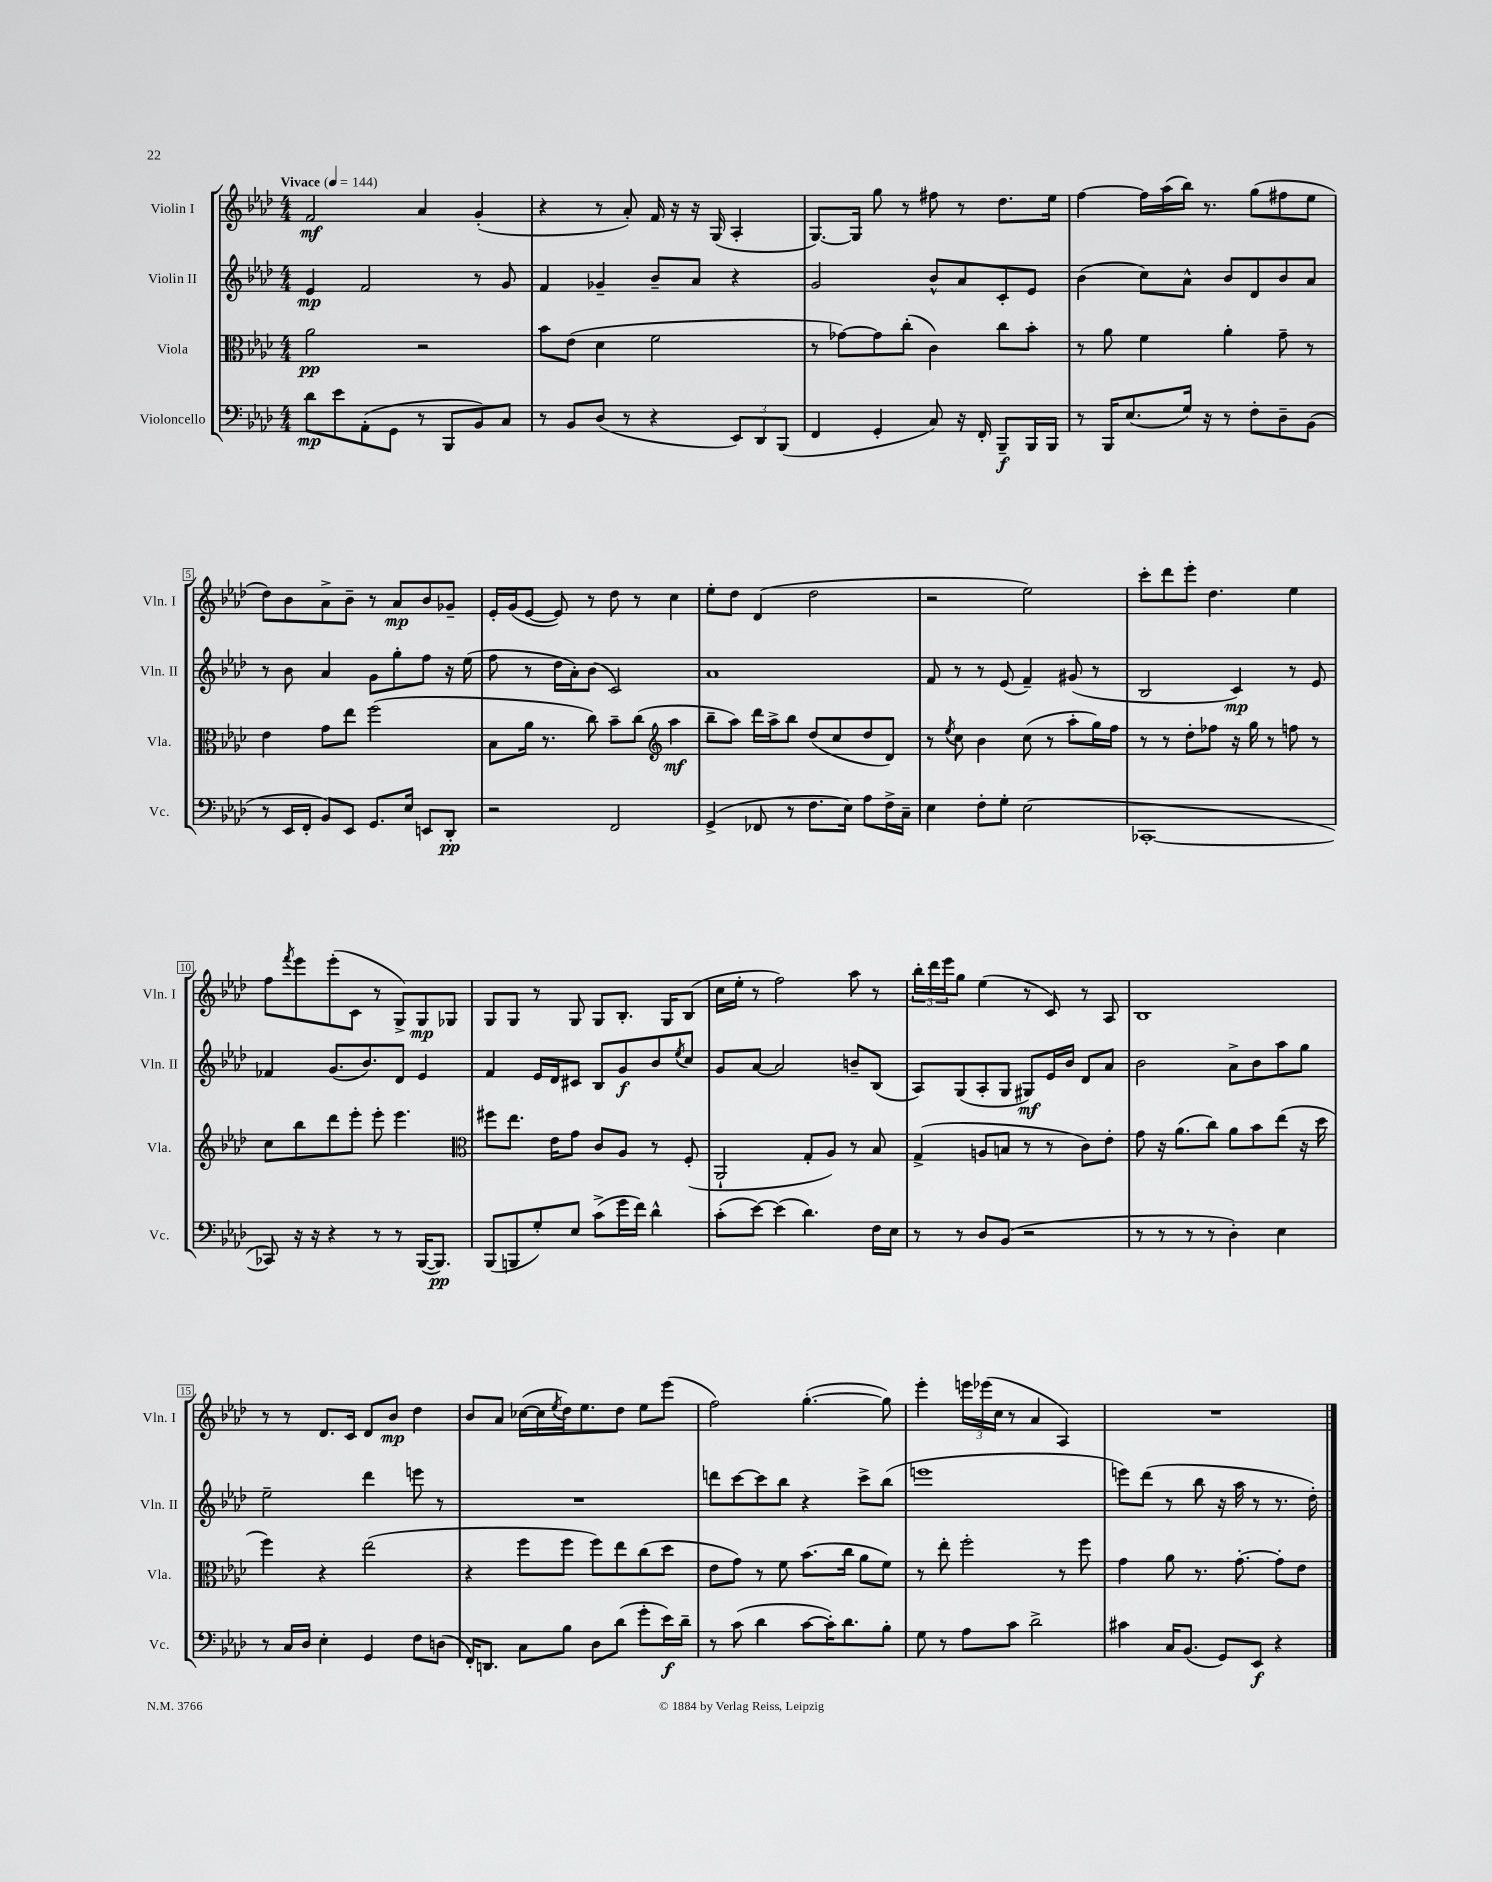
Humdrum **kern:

**kern	**kern	**kern	**kern
*staff4	*staff3	*staff2	*staff1
*clefF4	*clefC3	*clefG2	*clefG2
*k[b-e-a-d-]	*k[b-e-a-d-]	*k[b-e-a-d-]	*k[b-e-a-d-]
*M4/4	*M4/4	*M4/4	*M4/4
*MM144	*MM144	*MM144	*MM144
8d-	2a-	4e-	2f
8e-	.	.	.
(8AA-'	.	2f	.
8GG	.	.	.
8r	2r	.	4a-
8BBB-	.	.	.
8BB-)	.	8r	(4g'
8C	.	8g	.
=	=	=	=
8r	8b-	4f	4r
8BB-	(8e-	.	.
(8D-	4d-	4g-~	8r
8r	.	.	8a-')
4r	2f	8b-~	16f
.	.	.	16r
.	.	8a-	16r
.	.	.	(16G
12EE-)	.	4r	4A-'
12DD-	.	.	.
(12BBB-	.	.	.
=	=	=	=
4FF	8r	2g	[8.G)
.	[8g-)	.	.
.	.	.	16G]
4GG'	8g-]	.	8gg
.	(8cc'	.	8r
8C)	4c)	8b-^^	8ff#
16r	.	8a-	8r
16FF'	.	.	.
8BBB-~	8cc	8c'	8.dd-
16BBB-	8b-'	8e-	.
16BBB-	.	.	16ee-
=	=	=	=
8r	8r	(4b-	[4ff
16BBB-	8a-	.	.
(8.E-	.	.	.
.	4f	8cc)	16ff]
.	.	.	(16aa-
16G)	.	8a-^^	16bb-)
16r	.	.	8.r
8r	4a-'	8b-	.
8F'	.	8d-	(8gg
8D-~	8g~	8b-	8ff#
(8BB-	8r	8a-	8ee-
=	=	=	=
8r	4e-	8r	8dd-)
16EE-	.	8b-	8b-
16FF'	.	.	.
8BB-)	8g	4a-	8a-^
8EE-	8ee-	.	8b-~
8.GG	(2ff	8g	8r
.	.	8gg'	8a-
16E-	.	.	.
8EE	.	8ff	8b-
8DD-'	.	16r	8g-~
.	.	(16ee-	.
=	=	=	=
2r	8B-	8ff	16e-'
.	.	.	(16g
.	16a-	8r	[8e-
.	8.r	.	.
.	.	16dd-	8e-])
.	.	16a-')	.
.	8cc)	(8b-	8r
2FF	8b-~	2c)	8dd-
.	(8cc	.	8r
*	*clefG2	*	*
.	4aa-	.	4cc
=	=	=	=
(4GG^	8bb-~	1a-	8ee-'
.	8aa-)	.	8dd-
8FF-	16ddd-	.	(4d-
.	16aa-^	.	.
8r	8bb-	.	.
8.F	(8dd-	.	2dd-
.	8cc	.	.
16E-)	.	.	.
8A-	8dd-	.	.
16F^	8d-)	.	.
16C~	.	.	.
=	=	=	=
4E-	8r	8f	2r
.	8qee-	.	.
.	8cc	8r	.
8F'	4b-	8r	.
8G'	.	(8e-	.
(2E-	(8cc	4f~)	2ee-)
.	8r	.	.
.	8aa-'	(8g#	.
.	16gg)	8r	.
.	16ff	.	.
=	=	=	=
[1CC-'	8r	2B-	8ccc'
.	8r	.	8ddd-
.	8dd-'	.	8eee-'
.	8ff-	.	4.dd-
.	16r	4c)	.
.	16gg	.	.
.	8r	.	.
.	8ff	8r	4ee-
.	8r	8e-	.
=	=	=	=
8CC-])	8cc	4f-	8ff
.	.	.	8qfff
16r	8bb-	.	8eee-
16r	.	.	.
4r	8ddd-	(8.g	(8eee-'
.	8eee-'	.	8c
.	.	8.b-)	.
8r	8eee-'	.	8r
8r	4.eee-	8d-	8G^)
([16BBB-	.	4e-	8G
8.BBB-])	.	.	.
.	.	.	8G-
=	=	=	=
*	*clefC3	*	*
(8BBB-	8ff#	4f	8G
8BBB	8.ee-	.	8G
8G')	.	16e-	8r
.	16e-	16d-	.
8E-	8g	8c#	8G
(8c^	8c	8B-	8G
16g	8A-	8g	8.B-'
16f)	.	.	.
4d-^^	8r	8b-	.
.	.	.	16G
.	.	8qee-	.
.	(8F'	8cc	(8B-
=	=	=	=
(8c'	2AA-`	8g	16cc
.	.	.	16ee-'
[8e-)	.	[8a-	8r
(4e-]	.	2a-]	2ff)
4.d-)	8G'	.	.
.	8A-)	.	.
.	8r	8b~	8aa-
16F	8B-	(8B-	8r
16E-	.	.	.
=	=	=	=
8r	(4G^	8A-)	24bb-'
.	.	.	24ddd-
.	.	.	24eee-
8r	.	(8G	8gg
8D-	8A	8A-'	(4ee-
(8BB-	8B	8G	.
2r	8r	8G#)	8r
.	8r	16e-	8c)
.	.	16b-	.
.	8c)	8d-	8r
.	8e-'	8a-	8A-
=	=	=	=
8r	8g	2b-	1B-
8r	16r	.	.
.	(8.a-	.	.
8r	.	.	.
8r	8cc)	.	.
4D-')	8a-	8a-^	.
.	8b-	8b-	.
4E-	(8ee-	8aa-	.
.	16r	8gg	.
.	16dd-	.	.
=	=	=	=
8r	4ff)	2ee-~	8r
16C	.	.	8r
16D-	.	.	.
4E-'	4r	.	8.d-
.	.	.	16c
4GG	(2ee-	4ddd-	8d-
.	.	.	8b-
8F	.	8eee	4dd-
(8D	.	8r	.
=	=	=	=
16FF')	4r	1r	8b-
8.DD	.	.	.
.	.	.	8a-
8C	8ff	.	([16cc-
.	.	.	16cc-]
.	.	.	8qee-
8B-	8ff	.	16dd-)
.	.	.	8.ee-
8D-	8ff)	.	.
(8d-	8ee-	.	8dd-
8g'	(8cc	.	8ee-
16e-)	8dd-	.	(8eee-
16d-~	.	.	.
=	=	=	=
8r	8e-	8ddd	2ff)
(8c	8g)	[8ccc	.
4d-	8r	8ccc]	.
.	8f	8bb-	.
[8c	(8.b-	4r	([4.gg'
16c'])	.	.	.
8.d-	16cc	.	.
.	8a-	8ccc^	.
8B-'	8f)	(8bb-	8gg])
=	=	=	=
8G	8r	1eee	4eee-'
8r	8ee-'	.	.
8A-	2ff'	.	24eee
.	.	.	(24eee-
.	.	.	24cc
8c	.	.	8r
2d-^	.	.	4a-
.	8r	.	4A-)
.	8ff	.	.
=	=	=	=
4c#	4g	8eee)	1r
.	.	(8ddd-	.
16C	8a-	8r	.
(8.BB-	.	.	.
.	8.r	8bb-	.
8GG)	.	16r	.
.	[8.g'	16aa-	.
8EE-	.	8r	.
4r	8g']	8.r	.
.	8e-	.	.
.	.	16dd-')	.
==	==	==	==
*-	*-	*-	*-
